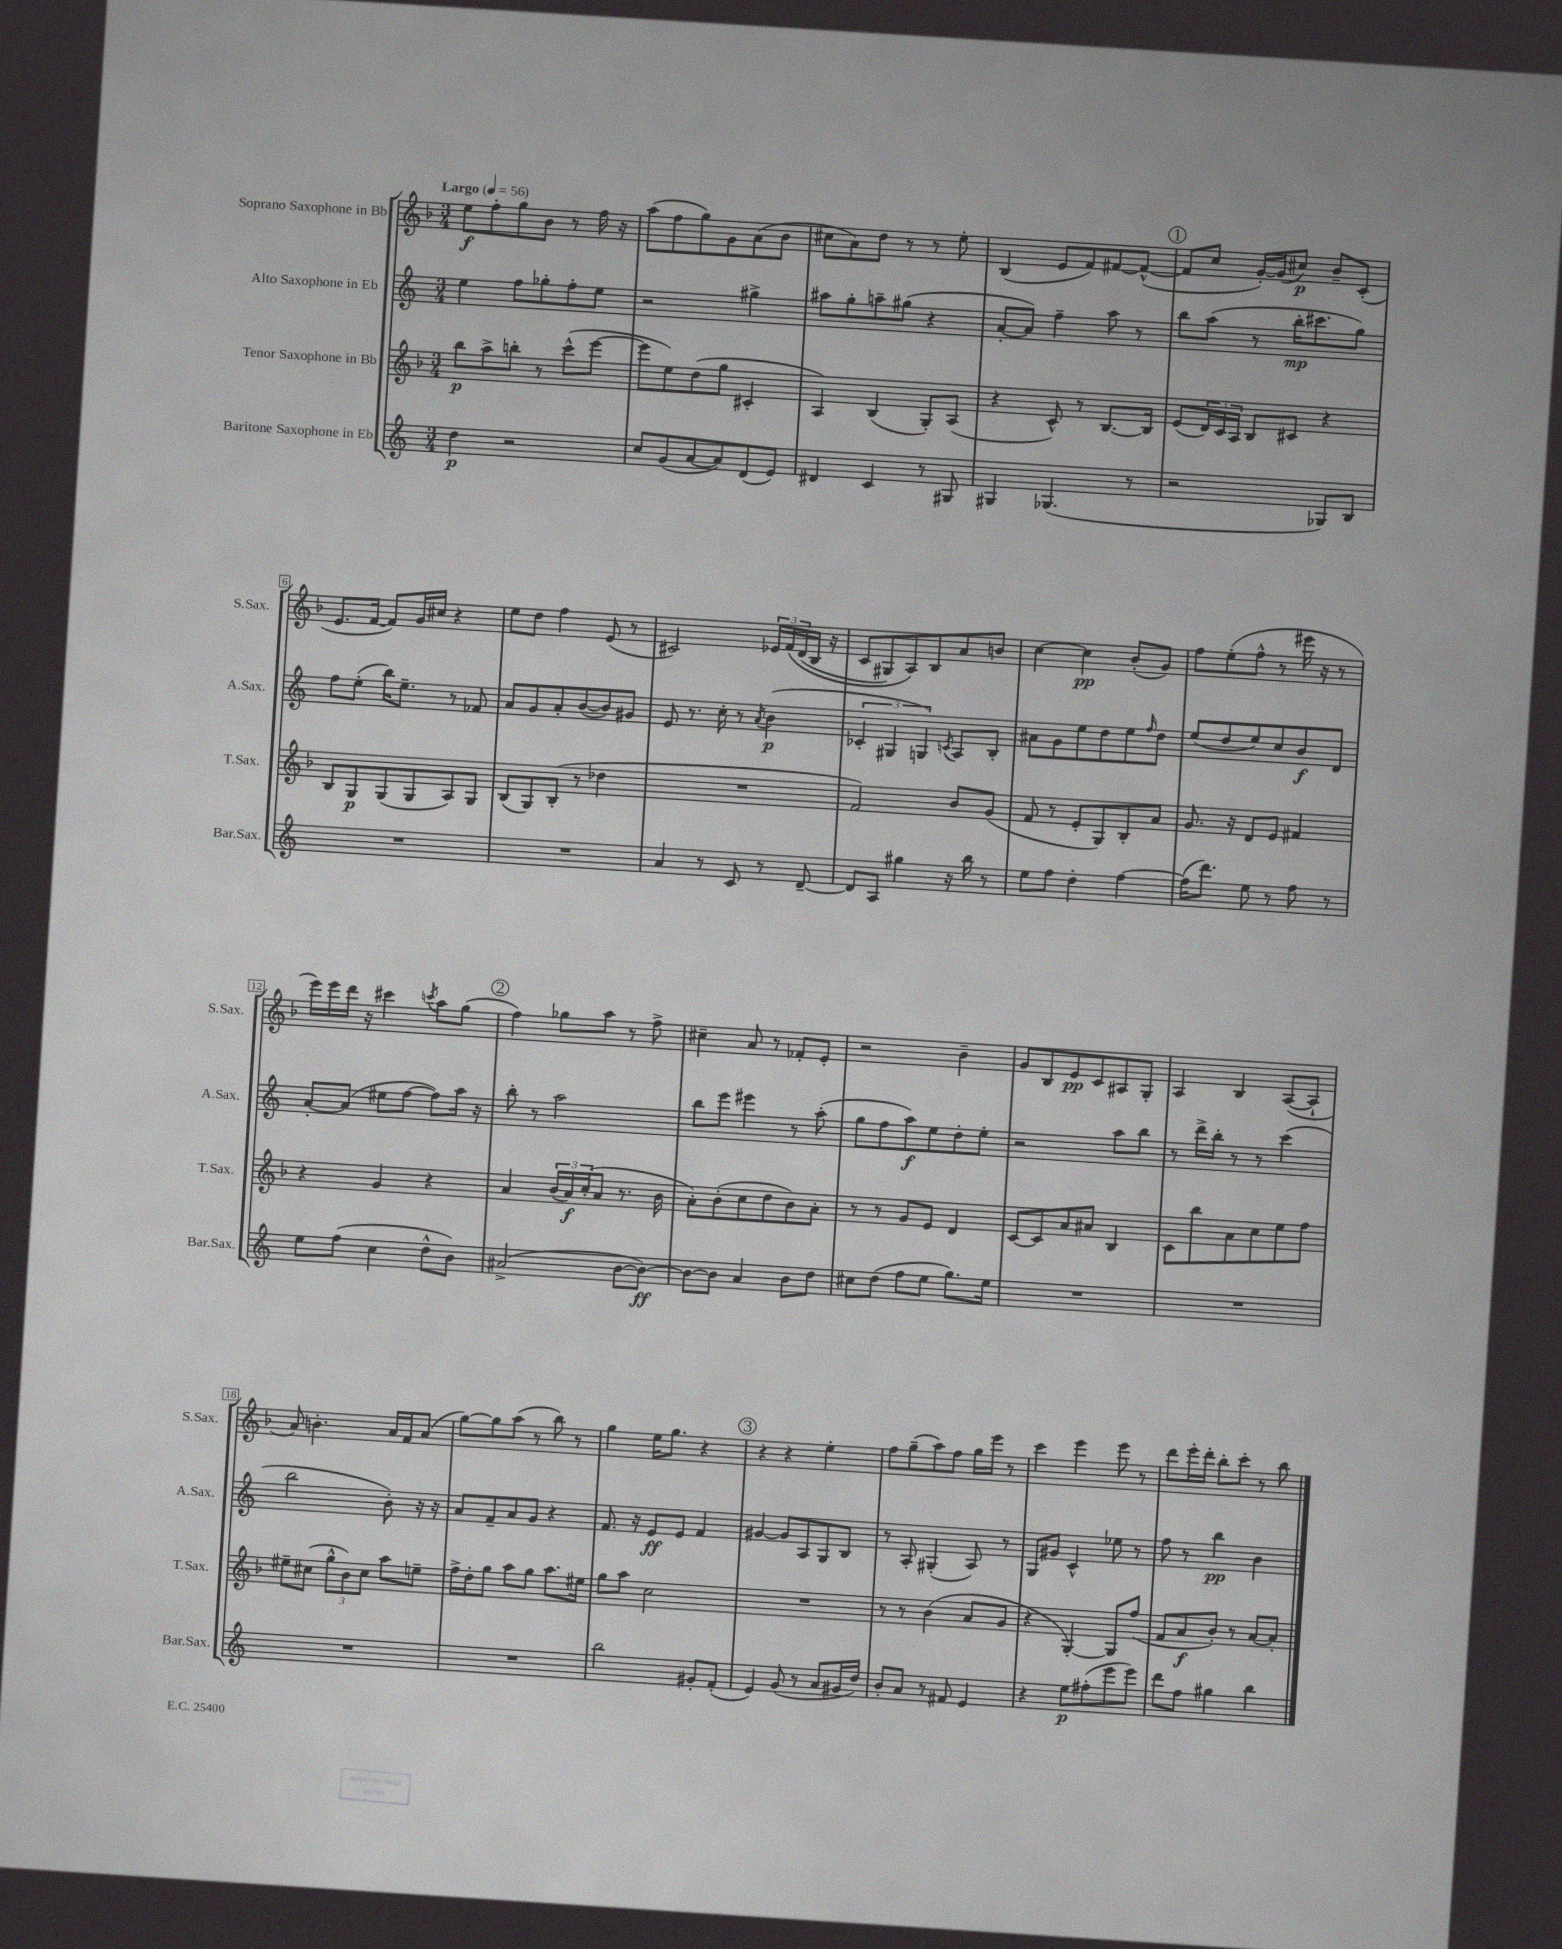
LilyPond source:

<<
\new StaffGroup <<
\new Staff = "s0" \with { instrumentName = "Soprano Saxophone in Bb" shortInstrumentName = "S.Sax." } {
    \clef treble \key f \major \numericTimeSignature \time 3/4 \tempo "Largo" 4 = 56
    e''8\f f''8-. g''8 bes'8 r8 f''16 r16 |
    a''8( f''8 g''8) g'8 a'8( bes'8 |
    cis''8 a'8) d''8 r8 r8 e''8-. |
    bes4( e'8 f'8) fis'8~ fis'8~-^( |
    \mark \markup { \circle "1" } fis'8 c''8 g'16~-.) g'16( cis''8\p) bes'8-- c'8-.( |
    e'8. f'16~ f'8) g'16 cis''16 r4 |
    e''8 d''8 f''4 e'8( r8 |
    cis'2) \tuplet 3/2 { ees'16 f'16\( d'16( } bes16 r16 |
    c'8 gis8) a8\) bes8 a'8 b'8 |
    c''4~ c''4\pp bes'8-.( g'8) |
    f''8 e''8-.( f''8-^ r8 eis'''16 r16 r8 |
    e'''16) e'''16 d'''16 r16 cis'''4 \acciaccatura { c'''8 } a''8 g''8( |
    \mark \markup { \circle "2" } f''4) ges''8 a''8 r8 f''8-> |
    cis''4-- a'8 r8 fes'8-. e'8-. |
    r2 bes'4-- |
    g'8 bes8 e'8\pp c'8 ais8 g8-. |
    a4 bes4 a8~( a8-! |
    a'8) b'4.-. a'16 f'16 a'8( |
    g''8~) g''8 a''8( r8 bes''8) r8 |
    g''4 e''16 g''8. r4 |
    \mark \markup { \circle "3" } r4 r4 e''4-. |
    f''8 g''8--( a''8) f''8 g''16 e'''16 r8 |
    c'''4 e'''4 e'''8 r8 |
    d'''8 e'''16-. d'''16-. bes''8-. c'''8-. r8 bes''8 \bar "|." |
}
\new Staff = "s1" \with { instrumentName = "Alto Saxophone in Eb" shortInstrumentName = "A.Sax." } {
    \clef treble \key c \major \numericTimeSignature \time 3/4
    e''4 f''8 ges''8-. f''8-. e''8 |
    r2 gis''4-> |
    ais''8 g''8-. a''8-- gis''8( r4 |
    a'8~-. a'8) f''4-- a''8 r8 |
    \mark \markup { \circle "1" } b''8 a''8( r8 b''16-.\mp cis'''8. g''8) |
    f''8 e''8-.( b''16) e''8.-- r8 fes'8 |
    a'8 g'8 a'8-. b'8~( b'8) gis'8 |
    e'8 r8. c''16-. r8 \acciaccatura { a'8 } b'4\p( |
    \tuplet 3/2 { ces'4-. gis4 g4) } \acciaccatura { c'8 } a8 b8-. |
    ais'8 g'8 e''8 d''8 e''8 \grace { f''16 } d''8 |
    e''8( d''8 e''8) c''8 b'8\f d'8 |
    a'8~-. a'8( eis''8 f''8~ f''8) a''16 r16 |
    \mark \markup { \circle "2" } b''8-. r8 a''2 |
    b''8 e'''8 eis'''4 r8 a''8-.( |
    g''8 f''8 a''8\f) e''8 d''8-. e''8-. |
    r2 a''8 b''8 |
    r8 d'''16-> b''16-. r8 r8 c'''4( |
    b''2 b'8-.) r16 r16 |
    a'8 f'8-- a'8 g'8 r4 |
    f'8. r16 e'8\ff e'8 f'4 |
    \mark \markup { \circle "3" } gis'4~ gis'8 a8 g8 b8 |
    r8 a8-. gis4-.( a8) r8 |
    g8 gis'8 c'4-^ ees''8 r8 |
    f''8 r8 b''4\pp b'4 \bar "|." |
}
\new Staff = "s2" \with { instrumentName = "Tenor Saxophone in Bb" shortInstrumentName = "T.Sax." } {
    \clef treble \key f \major \numericTimeSignature \time 3/4
    bes''8\p a''8-> b''8-. r8 c'''8-^( e'''8~ |
    e'''8 e''8) d''8( g''8 cis'4-. |
    a4) bes4( g8-.) a8( |
    r4 c'8-^) r8 bes8.~ bes16 |
    \mark \markup { \circle "1" } e'8( \tuplet 3/2 { d'16) c'16 a16 } bes8 cis'8 r4 |
    bes8 g8\p g8( g8 a8) g8 |
    bes8( g8) bes8-.( r8 des''4 |
    R2. |
    f'2) bes'8 g'8( |
    f'8 r8 e'8-. g8) bes8-. a'8 |
    g'8. r16 d'8 e'8 fis'4 |
    r4 g'4 r4 |
    \mark \markup { \circle "2" } a'4 \tuplet 3/2 { bes'16( a'16\f) c''16-.( } a'8 r8. bes'16 |
    a'8-.) bes'8-.( c''8 d''8 bes'8) a'8-. |
    r8 r8 g'8 e'8 d'4 |
    c'8~ c'8 a'8 ais'8 bes4 |
    c'8 bes''8 a'8 c''8 e''8 f''8 |
    eis''8-- cis''8( \tuplet 3/2 { g''8-^ bes'8) cis''8 } a''8 e''8-- |
    f''16-> d''16-. g''8 a''8 g''8 a''8. eis''16 |
    g''8 a''8 c''2 |
    \mark \markup { \circle "3" } R2. |
    r8 r8 bes'4( a'8 g'8 |
    r4 g4~-.) g8 f''8( |
    f'8 a'8\f bes'8-.) r8 a'8~ a'8-. \bar "|." |
}
\new Staff = "s3" \with { instrumentName = "Baritone Saxophone in Eb" shortInstrumentName = "Bar.Sax." } {
    \clef treble \key c \major \numericTimeSignature \time 3/4
    d''4\p r2 |
    c''8 g'8( a'8~ a'8) d'8( e'8) |
    dis'4 c'4 r8 gis8 |
    gis4 ges4.( r8 |
    \mark \markup { \circle "1" } r2 ges8) b8 |
    R2. |
    R2. |
    a'4 r8 c'8 r8 d'8~-- |
    d'8 a8 gis''4 r16 b''16 r8 |
    e''8 f''8 d''4-. f''4~ |
    f''16( d'''8.) e''8 r8 f''8 r8 |
    e''8 f''8( c''4 d''8-^ b'8) |
    \mark \markup { \circle "2" } ais'2->( b'8~ b'8~\ff) |
    b'8~ b'8 a'4 b'8 d''8 |
    cis''8 d''8( f''8 e''8 g''8.) e''16 |
    R2. |
    R2. |
    R2. |
    R2. |
    b''2 gis'8-. f'8-.( |
    \mark \markup { \circle "3" } e'4) g'8( r8 a'8 gis'16 d''16) |
    b'8-. a'8 r8 fis'8 e'4 |
    r4 e''8\p fis''8-.( e'''8 e'''8) |
    d'''8 f''8 gis''4 b''4 \bar "|." |
}
>>
>>
\layout { \context { \Score \override BarNumber.stencil = #(make-stencil-boxer 0.1 0.3 ly:text-interface::print) } }
